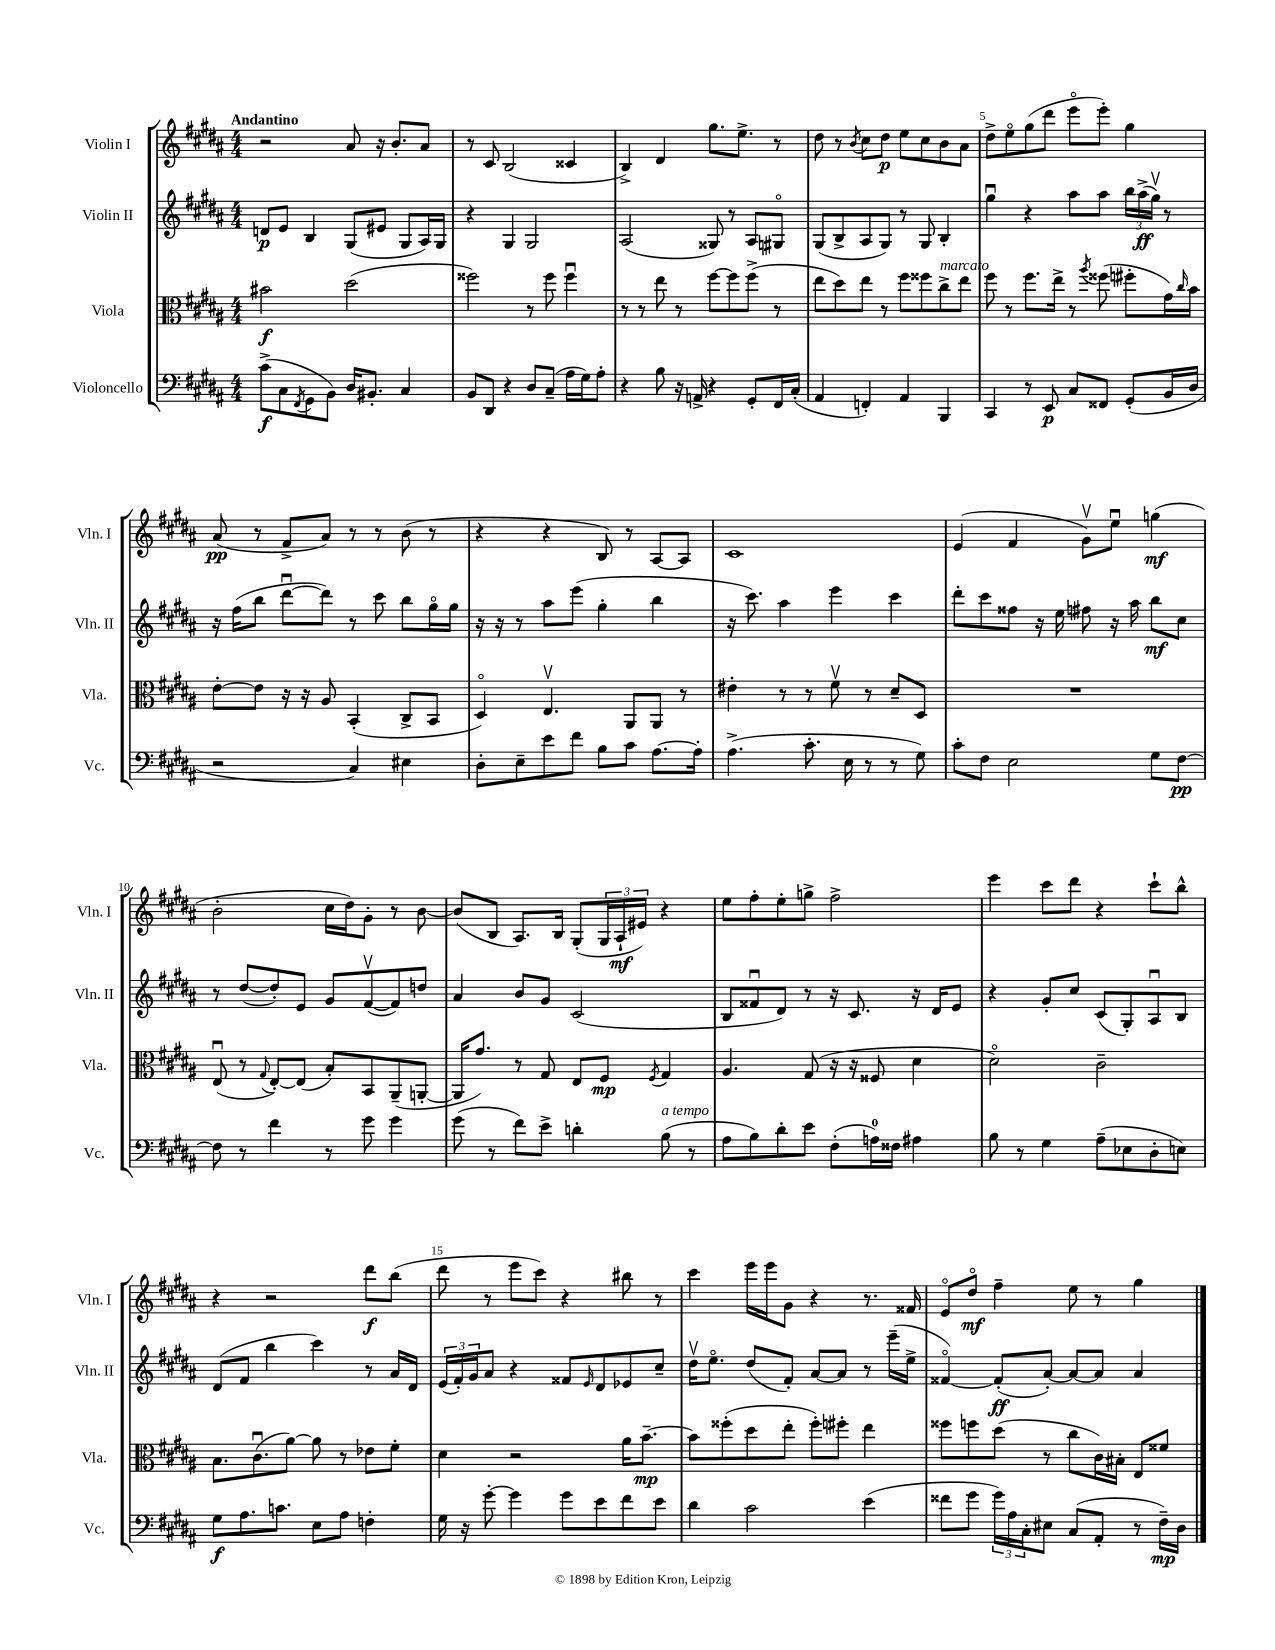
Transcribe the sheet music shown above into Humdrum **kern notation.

**kern	**dynam	**kern	**dynam	**kern	**dynam	**kern	**dynam
*part4	*part4	*part3	*part3	*part2	*part2	*part1	*part1
*staff4	*staff4	*staff3	*staff3	*staff2	*staff2	*staff1	*staff1
*I"Violoncello	*	*I"Viola	*	*I"Violin II	*	*I"Violin I	*
*I'Vc.	*	*I'Vla.	*	*I'Vln. II	*	*I'Vln. I	*
*clefF4	*	*clefC3	*	*clefG2	*	*clefG2	*
*k[f#c#g#d#a#]	*	*k[f#c#g#d#a#]	*	*k[f#c#g#d#a#]	*	*k[f#c#g#d#a#]	*
*M4/4	*	*M4/4	*	*M4/4	*	*M4/4	*
=1	=1	=1	=1	=1	=1	=1	=1
!	!	!	!	!	!	!LO:TX:a:B:t=Andantino	!
(8c#^\L	f	2b#X\	f	8dn/L	p	2r	.
8C#\	.	.	.	8e/J	.	.	.
8qFF#/	.	.	.	.	.	.	.
8GG#\	.	.	.	4B/	.	.	.
8BB\J)	.	.	.	.	.	.	.
16D#/KL	.	(2dd#\	.	(8G#/L	.	8a#/	.
8.BB#X'/J	.	.	.	.	.	.	.
.	.	.	.	8e#X/J	.	16r	.
.	.	.	.	.	.	8.b'/L	.
4C#/	.	.	.	8G#/L	.	.	.
.	.	.	.	16A#/L)	.	8a#/J	.
.	.	.	.	16G#/JJ	.	.	.
=2	=2	=2	=2	=2	=2	=2	=2
8BB/L	.	2ff##X\)	.	4r	.	8r	.
8DD#/J	.	.	.	.	.	8c#/	.
4r	.	.	.	4G#/	.	(2B/	.
8D#/L	.	8r	.	2G#/	.	.	.
(8C#~/J	.	8ff##\	.	.	.	.	.
16A#\LL	.	4ff##u\	.	.	.	4c##X/	.
16G#\J)	.	.	.	.	.	.	.
8A#'\J	.	.	.	.	.	.	.
=3	=3	=3	=3	=3	=3	=3	=3
4r	.	8r	.	(2A#/	.	4B^/)	.
.	.	8r	.	.	.	.	.
8B\	.	8ee\	.	.	.	4d#/	.
16r	.	8r	.	.	.	.	.
16AAn^/	.	.	.	.	.	.	.
4r	.	[8ff#\L	.	8G##X/)	.	8.gg#\L	.
.	.	8ff#\]	.	8r	.	.	.
.	.	.	.	.	.	8.ee^\J	.
8GG#'/L	.	(8ff#^\J	.	8A#/L	.	.	.
16FF#/L	.	8r	.	8G#X/J	.	8r	.
(16C#'/JJ	.	.	.	.	.	.	.
=4	=4	=4	=4	=4	=4	=4	=4
4AA#/	.	8ee\L	.	(8G#/L	.	8dd#\	.
.	.	8dd#\)	.	8B^/	.	8r	.
.	.	.	.	.	.	8qb/	.
4FFn'/)	.	8ee\J	.	8A#/	.	8cc#\L	.
.	.	8r	.	8G#/J)	.	8dd#\J	p
4AA#/	.	8ff#\L	.	8r	.	8ee\L	.
.	.	8ff##X\	.	8G#/	.	8cc#\	.
!	!	!LO:TX:a:i:t=marcato	!	!	!	!	!
4BBB/	.	8cc#^\	.	4B'/	.	8b\	.
.	.	8ee\J	.	.	.	8a#\J	.
=5	=5	=5	=5	=5	=5	=5	=5
4CC#/	.	8ff#\	.	4gg#u\	.	8dd#^\L	.
.	.	8r	.	.	.	8ee\	.
8r	.	8.ff#\L	.	4r	.	(8gg#\	.
8EE/	p	.	.	.	.	8ddd#\J	.
.	.	16ee^\Jk	.	.	.	.	.
8C#/L	.	8r	.	8aa#\L	.	8eee\L	.
.	.	8qaa#/	.	.	.	.	.
8FF##X/J	.	(8ff##X\	.	8aa#\J	.	8eee'\J)	.
(8GG#'/L	.	8ff#X'\L	.	24bb\LL	.	4gg#\	.
.	.	.	.	(24aa#^\	ff	.	.
.	.	.	.	24gg#v\JJ)	.	.	.
16BB/L	.	16g#\L)	.	8r	.	.	.
.	.	16qqcc#/	.	.	.	.	.
16D#/JJ	.	16b\JJ	.	.	.	.	.
!!LO:LB:g=z
=6	=6	=6	=6	=6	=6	=6	=6
2r	.	[8e'\L	.	16r	.	(8a#/	pp
.	.	.	.	(16ff#\KL	.	.	.
.	.	8e\J]	.	8bb\J	.	8r	.
.	.	16r	.	[8ddd#u\L	.	8f#^/L	.
.	.	16r	.	.	.	.	.
.	.	8A#/	.	8ddd#\J])	.	8a#/J)	.
4C#/)	.	(4BB'/	.	8r	.	8r	.
.	.	.	.	8ccc#\	.	8r	.
4E#X\	.	8C#^/L	.	8bb\L	.	(8b\	.
.	.	8BB/J	.	16gg#\L	.	8r	.
.	.	.	.	16gg#\JJ	.	.	.
=7	=7	=7	=7	=7	=7	=7	=7
8D#'\L	.	4D#/)	.	16r	.	4r	.
.	.	.	.	16r	.	.	.
8E~\	.	.	.	8r	.	.	.
8e\	.	4.Ev/	.	8aa#\L	.	4r	.
8f#\J	.	.	.	(8eee\J	.	.	.
8B\L	.	.	.	4gg#'\	.	8B/)	.
8c#\J	.	8AA#/L	.	.	.	8r	.
[8.A#\L	.	8AA#/J	.	4bb\	.	[8A#/L	.
.	.	8r	.	.	.	8A#/J]	.
16A#'\Jk]	.	.	.	.	.	.	.
=8	=8	=8	=8	=8	=8	=8	=8
(4.A#^\	.	4e#X'\	.	16r	.	1c#	.
.	.	.	.	8.ccc#\)	.	.	.
.	.	8r	.	4aa#\	.	.	.
8.c#'\	.	8r	.	.	.	.	.
.	.	8f#v\	.	4eee\	.	.	.
16E\	.	.	.	.	.	.	.
8r	.	8r	.	.	.	.	.
8r	.	8d#~/L	.	4ccc#\	.	.	.
8G#\)	.	8D#/J	.	.	.	.	.
=9	=9	=9	=9	=9	=9	=9	=9
8c#'\L	.	1r	.	8ddd#'\L	.	(4e/	.
8F#\J	.	.	.	8ccc#\	.	.	.
2E\	.	.	.	8ff##X\J	.	4f#/	.
.	.	.	.	16r	.	.	.
.	.	.	.	16ee\	.	.	.
.	.	.	.	8ff#X\	.	8g#v\L)	.
.	.	.	.	16r	.	8eeu\J	.
.	.	.	.	16aa#\	.	.	.
8G#\L	.	.	.	8bb\L	mf	(4ggn\	mf
[8F#\J	pp	.	.	8cc#\J	.	.	.
!!LO:LB:g=z
=10	=10	=10	=10	=10	=10	=10	=10
8F#\]	.	(8Eu/	.	8r	.	2b'\	.
8r	.	8r	.	([8dd#/L	.	.	.
.	.	8qqG#/	.	.	.	.	.
4f#\	.	[8E'/L)	.	8dd#'/])	.	.	.
.	.	(8E/J]	.	8e/J	.	.	.
8r	.	8B'/L)	.	8g#/L	.	16cc#\LL	.
.	.	.	.	.	.	16dd#\J)	.
8g#\	.	8BB/	.	([8f#v/	.	8g#'\J	.
4g#\	.	(8AA#~/	.	8f#/])	.	8r	.
.	.	[8AAn'/J	.	8ddn/J	.	[8b\	.
=11	=11	=11	=11	=11	=11	=11	=11
(8g#\	.	16AA/KL]	.	4a#/	.	(8b/L]	.
.	.	8.g#/J)	.	.	.	.	.
8r	.	.	.	.	.	8B/J	.
8f#\L)	.	8r	.	8b/L	.	8.A#/L)	.
8e^\J	.	8G#/	.	8g#/J	.	.	.
.	.	.	.	.	.	16B/Jk	.
4dn'\	.	8E/L	.	(2c#/	.	(8G#'/L	.
.	.	8F#/J	mp	.	.	24G#/L	.
.	.	.	.	.	.	24A#`/	mf
.	.	.	.	.	.	24e#X/JJ)	.
.	.	8qF#/	.	.	.	.	.
!LO:TX:a:i:t=a tempo	!	!	!	!	!	!	!
(8B\	.	4G#/	.	.	.	4r	.
8r	.	.	.	.	.	.	.
=12	=12	=12	=12	=12	=12	=12	=12
8A#\L	.	4.A#/	.	8B/L	.	8ee\L	.
8B\)	.	.	.	8f##Xu/	.	8ff#'\	.
8d#'\	.	.	.	8d#/J)	.	8ee'\	.
8e\J	.	(8G#/	.	8r	.	8ggn^\J	.
(8F#'\L	.	16r	.	16r	.	2ff#^\	.
.	.	16r	.	8.c#/	.	.	.
16An\L)	.	8F##X/	.	.	.	.	.
16F##X\JJ	.	.	.	.	.	.	.
4A#X\	.	4d#\	.	16r	.	.	.
.	.	.	.	16d#/KL	.	.	.
.	.	.	.	8e/J	.	.	.
=13	=13	=13	=13	=13	=13	=13	=13
8B\	.	2d#\)	.	4r	.	4eee\	.
8r	.	.	.	.	.	.	.
4G#\	.	.	.	8g#'/L	.	8ccc#\L	.
.	.	.	.	8cc#/J	.	8ddd#\J	.
(8A#~\L	.	2c#~\	.	(8c#/L	.	4r	.
8E-X\	.	.	.	8G#'/)	.	.	.
8D#'\	.	.	.	8A#u/	.	8ccc#`\L	.
8En\J)	.	.	.	8B/J	.	8bb^^\J	.
!!LO:LB:g=z
=14	=14	=14	=14	=14	=14	=14	=14
8G#\L	f	8.B\L	.	(8d#/L	.	4r	.
8.A#\	.	.	.	8f#/J	.	.	.
.	.	(8.c#u\	.	.	.	.	.
.	.	.	.	4bb\	.	2r	.
8.cn\J	.	.	.	.	.	.	.
.	.	[8a#\J)	.	.	.	.	.
8E\L	.	8a#\]	.	4ccc#\)	.	.	.
8A#\J	.	8r	.	.	.	.	.
4Fn'\	.	8e-X\L	.	8r	.	8ddd#\L	f
.	.	8f#'\J	.	16a#/LL	.	(8bb\J	.
.	.	.	.	16d#/JJ	.	.	.
=15	=15	=15	=15	=15	=15	=15	=15
16G#\	.	4d#\	.	(24e/LL	.	8ddd#\	.
.	.	.	.	24f#'/)	.	.	.
16r	.	.	.	.	.	.	.
.	.	.	.	24g#/J	.	.	.
[8g#'\	.	.	.	8a#/J	.	8r	.
4g#\]	.	2r	.	4r	.	8eee\L	.
.	.	.	.	.	.	8ccc#\J)	.
8g#\L	.	.	.	8f##X/L	.	4r	.
.	.	.	.	16qqe/	.	.	.
8e\	.	.	.	8d#/	.	.	.
8f#\	.	16a#\KL	.	8e-X/	.	8bb#X\	.
.	.	[8.b~\J	mp	.	.	.	.
8e\J	.	.	.	8cc#~/J	.	8r	.
=16	=16	=16	=16	=16	=16	=16	=16
4d#\	.	8b\L]	.	16dd#v\KL	.	4ccc#\	.
.	.	.	.	8.ee\J	.	.	.
.	.	(8ff##X'\	.	.	.	.	.
2c#\	.	8dd#\	.	(8dd#/L	.	16eee\LL	.
.	.	.	.	.	.	16eee\J	.
.	.	8ee'\J	.	8f#'/J)	.	8g#\J	.
.	.	8ff##'\L)	.	[8a#/L	.	4r	.
.	.	8ff#X'\J	.	8a#/J]	.	.	.
(4e\	.	4ee\	.	8r	.	8.r	.
.	.	.	.	(16eee~\LL	.	.	.
.	.	.	.	16ee^\JJ	.	16f##X/	.
=17	=17	=17	=17	=17	=17	=17	=17
8f##X\L	.	8ff##X\L	.	[4f##X/)	.	8e/L	.
8g#\J	.	8ffn\	.	.	.	8dd#/J	mf
24g#\LL)	.	(8dd#\J	.	(8f##'/L]	ff	4ff#~\	.
24A#\	.	.	.	.	.	.	.
24C#'\J	.	.	.	.	.	.	.
8E#X\J	.	8r	.	[8a#'/J)	.	.	.
(8C#/L	.	8cc#\L	.	8a#/L_	.	8ee\	.
8AA#'/J	.	16c#\L)	.	8a#/J]	.	8r	.
.	.	16B#X'\JJ	.	.	.	.	.
8r	.	8E/L	.	4a#/	.	4gg#\	.
16F#~\LL)	mp	8f##X/J	.	.	.	.	.
16D#\JJ	.	.	.	.	.	.	.
==	==	==	==	==	==	==	==
*-	*-	*-	*-	*-	*-	*-	*-
